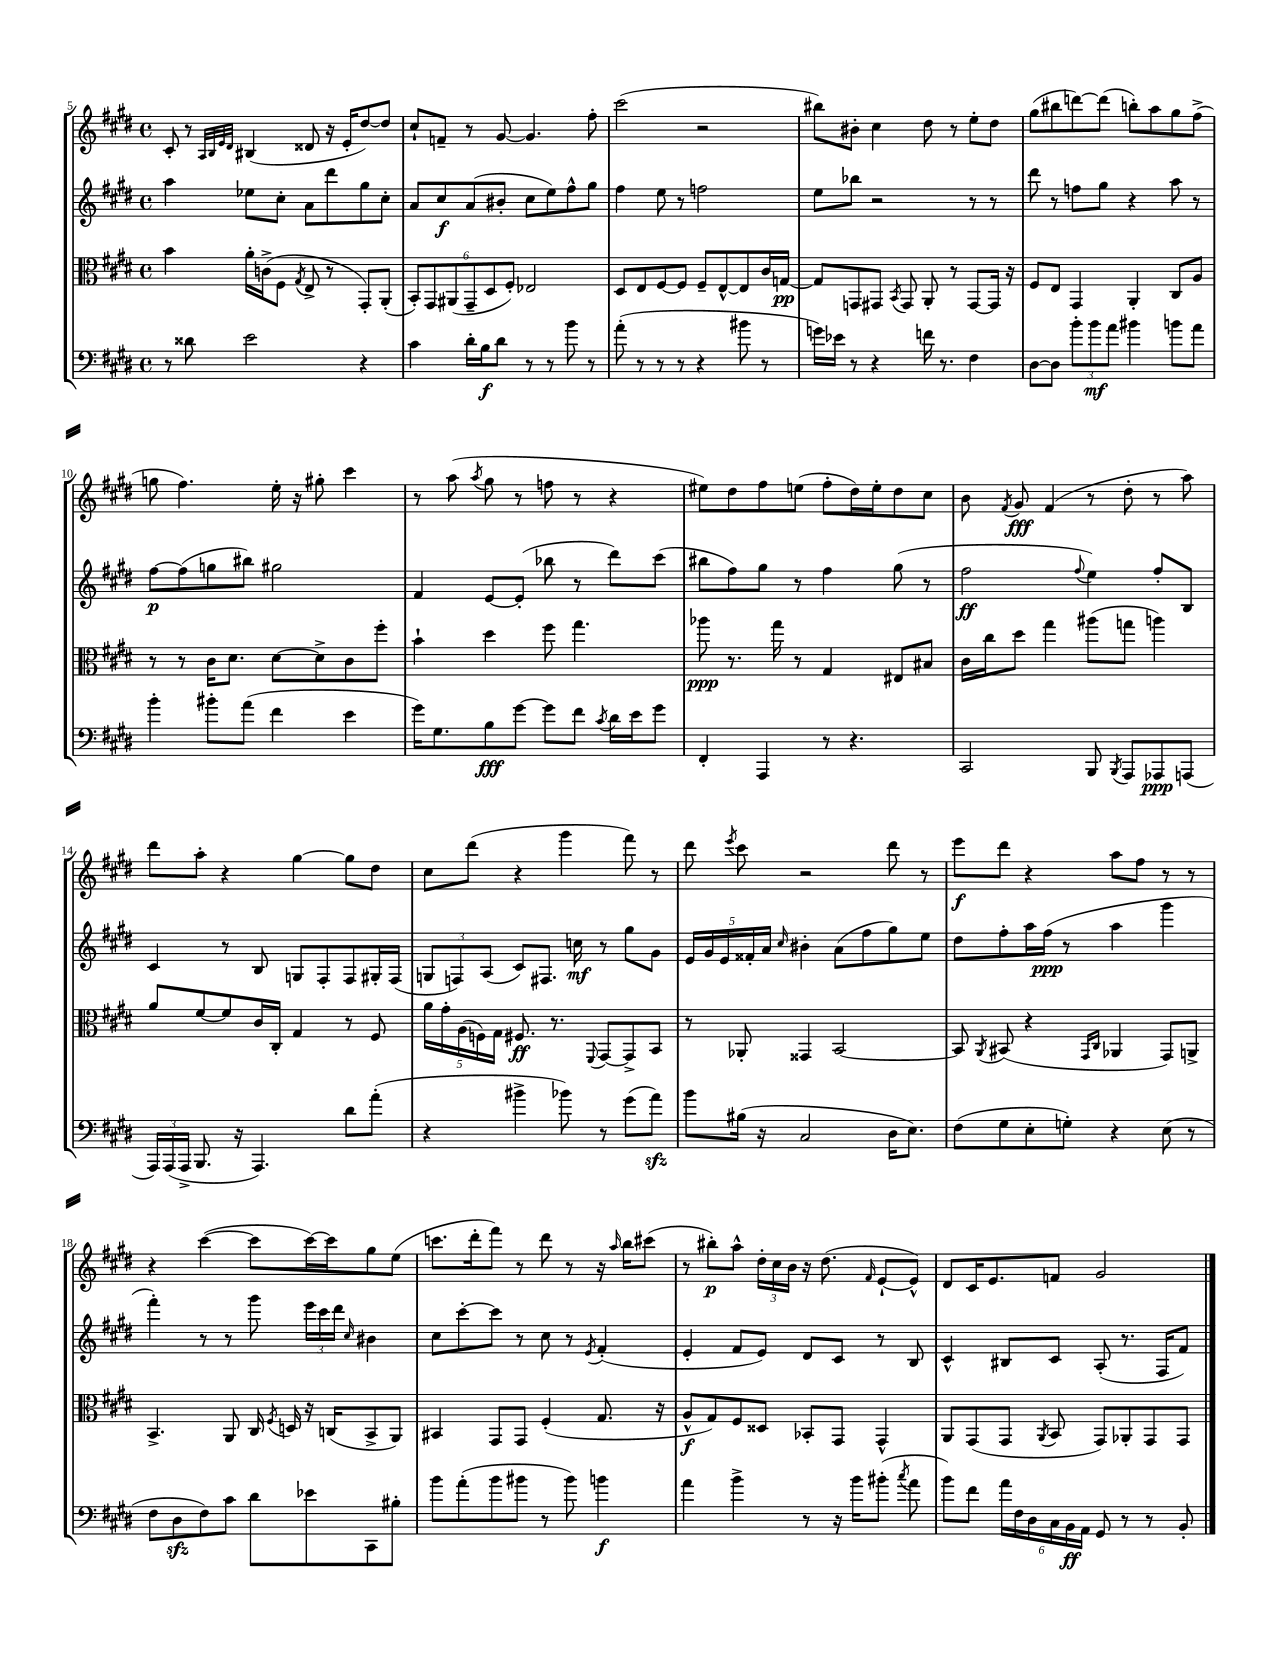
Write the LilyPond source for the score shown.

<<
\new StaffGroup <<
\new Staff = "s0" {
    \clef treble \key e \major \defaultTimeSignature \time 4/4
    \autoBeamOff cis'8-. r8 \grace { a32[ b32 e'32 dis'32] } bis4( disis'8 r16 e'16[-. dis''8~) dis''8] |
    cis''8[-! f'8]-- r8 gis'8~ gis'4. fis''8-. |
    cis'''2( r2 |
    bis''8[) bis'8]-. cis''4 dis''8 r8 e''8[-. dis''8] |
    gis''8[( bis''8 d'''8~) d'''8]( b''8[-.) a''8 gis''8 fis''8]->( |
    g''8 fis''4.) e''16-. r16 gis''8-. cis'''4 |
    r8 a''8( \acciaccatura { a''8 } gis''8 r8 f''8 r8 r4 |
    eis''8[) dis''8 fis''8 e''8]( fis''8[-. dis''16) e''16-. dis''8 cis''8] |
    b'8 \acciaccatura { fis'8 } gis'8\fff fis'4( r8 dis''8-. r8 a''8) |
    dis'''8[ a''8]-. r4 gis''4~ gis''8[ dis''8] |
    cis''8[ dis'''8]( r4 gis'''4 fis'''8) r8 |
    dis'''8 \acciaccatura { e'''8 } cis'''8 r2 dis'''8 r8 |
    e'''8[\f dis'''8] r4 a''8[ fis''8] r8 r8 |
    r4 cis'''4~( cis'''8[ cis'''16~) cis'''16 gis''8 e''8]( |
    c'''8.[ dis'''16-. fis'''8]) r8 dis'''8 r8 r16 \grace { a''16 } b''16[ cis'''8]( |
    r8 bis''8[-.\p) a''8]-^ \tuplet 3/2 { dis''16[-. cis''16 b'16] } r16 dis''8.( \grace { fis'16 } e'8[~-! e'8]-^) |
    dis'8[ cis'16 e'8. f'8] gis'2 \bar "|." |
}
\new Staff = "s1" {
    \clef treble \key e \major \defaultTimeSignature \time 4/4
    \autoBeamOff a''4 ees''8[ cis''8]-. a'8[ dis'''8 gis''8 cis''8]-. |
    a'8[ cis''8\f a'8( bis'8]-. cis''8[ e''8) fis''8-^ gis''8] |
    fis''4 e''8 r8 f''2 |
    e''8[ bes''8] r2 r8 r8 |
    dis'''8 r8 f''8[ gis''8] r4 a''8 r8 |
    fis''8[~\p fis''8( g''8 bis''8]) gis''2 |
    fis'4 e'8[~ e'8]-.( bes''8 r8 dis'''8[) cis'''8]( |
    bis''8[ fis''8) gis''8] r8 fis''4 gis''8( r8 |
    fis''2\ff \appoggiatura { fis''8 } e''4) fis''8[-. b8] |
    cis'4 r8 b8 g8[ fis8-. fis8 gis16-. fis16]( |
    \tuplet 3/2 { g8[ f8) a8]( } cis'8[) fis8.] c''16\mf r8 gis''8[ gis'8] |
    \tuplet 5/4 { e'16[ gis'16 e'16 fisis'16-. a'16] } \grace { cis''16 } bis'4-. a'8[( fis''8 gis''8) e''8] |
    dis''8[ fis''8-. a''16 fis''16]\ppp( r8 a''4 gis'''4 |
    fis'''4-.) r8 r8 gis'''8 \tuplet 3/2 { e'''16[ cis'''16 dis'''16] } \grace { cis''16 } bis'4 |
    cis''8[ cis'''8~-. cis'''8] r8 cis''8 r8 \acciaccatura { e'8 } fis'4-.( |
    e'4-. fis'8[ e'8]) dis'8[ cis'8] r8 b8 |
    cis'4-^ bis8[ cis'8] a8-.( r8. fis16[ fis'8]) \bar "|." |
}
\new Staff = "s2" {
    \clef alto \key e \major \defaultTimeSignature \time 4/4
    \autoBeamOff b'4 a'16[-. c'16->( fis8] \acciaccatura { gis8 } e8-> r8 gis,8[-.) a,8]-.( |
    \tuplet 6/4 { b,8[-.) gis,8 ais,8( gis,8-- dis8 fis8]-.) } ees2 |
    dis8[ e8 fis8~ fis8] fis8[-- e8~-^ e8 cis'16 g16]~\pp |
    g8[ g,8 gis,8] \acciaccatura { b,8 } gis,8 a,8-. r8 gis,8[~ gis,16] r16 |
    fis8[ e8] gis,4 a,4-. cis8[ a8] |
    r8 r8 cis'16[ dis'8.] dis'8[~ dis'8-> cis'8 fis''8]-. |
    b'4-! dis''4 fis''8 gis''4. |
    aes''8\ppp r8. gis''16 r8 gis4 eis8[ bis8] |
    cis'16[ cis''16 dis''8] gis''4 ais''8[( g''8] a''4) |
    a'8[ fis'8~ fis'8 cis'16 cis16]-. gis4 r8 fis8 |
    \tuplet 5/4 { a'16[ gis'16-. a16( f16) gis16] } fis8.\ff r8. \appoggiatura { fis,8 } gis,8[~ gis,8-> b,8] |
    r8 aes,8-. gisis,4 b,2~ |
    b,8 \acciaccatura { a,8 } bis,8( r4 \grace { gis,16[ cis16] } aes,4 gis,8[) a,8]-> |
    b,4.-> a,8 cis16 \acciaccatura { fis8 } d16 r16 c16[( b,8-> a,8]) |
    bis,4 gis,8[ gis,8] fis4-.( gis8. r16 |
    a8[-^\f gis8) fis8 disis8] bes,8[-. gis,8] gis,4-^ |
    a,8[ gis,8( gis,8] \acciaccatura { a,8 } b,8 gis,8[) aes,8-. gis,8 gis,8] \bar "|." |
}
\new Staff = "s3" {
    \clef bass \key e \major \defaultTimeSignature \time 4/4
    \autoBeamOff r8 disis'8 e'2 r4 |
    cis'4 dis'16[-. b16\f dis'8] r8 r8 b'8 r8 |
    a'8-.( r8 r8 r8 r4 bis'8 r8 |
    g'16[) ees'16] r8 r4 f'16 r8. fis4 |
    dis8[~ dis8] \tuplet 3/2 { b'8[-. b'8\mf a'8] } bis'4 b'8[ a'8] |
    b'4-. bis'8[-. a'8]( fis'4 e'4 |
    gis'16[) gis8. b8\fff gis'8]~ gis'8[ fis'8] \acciaccatura { cis'8 } dis'16[ e'16 gis'8] |
    fis,4-. a,,4 r8 r4. |
    cis,2 b,,8 \acciaccatura { b,,8 } a,,8[ aes,,8\ppp a,,8]( |
    \tuplet 3/2 { a,,16[) a,,16( a,,16]-> } b,,8. r16 a,,4.) dis'8[ a'8]-.( |
    r4 bis'4-> bes'8) r8 gis'8[( a'8]\sfz) |
    b'8[ bis16]( r16 cis2 dis16[ e8.]) |
    fis8[( gis8 e8-. g8]-.) r4 e8( r8 |
    fis8[ dis8\sfz fis8) cis'8] dis'8[ ees'8 cis,8 bis8]-. |
    b'8[ a'8-.( b'8 bis'8] r8 bis'8) b'4\f |
    a'4 b'4-> r8 r16 b'16[ bis'8]-.( \acciaccatura { cis''8 } a'8 |
    b'8[) fis'8] \tuplet 6/4 { a'16[ fis16 dis16 cis16 b,16\ff a,16] } gis,8 r8 r8 b,8-. \bar "|." |
}
>>
>>
\layout { \context { \Score currentBarNumber = #5 } }
